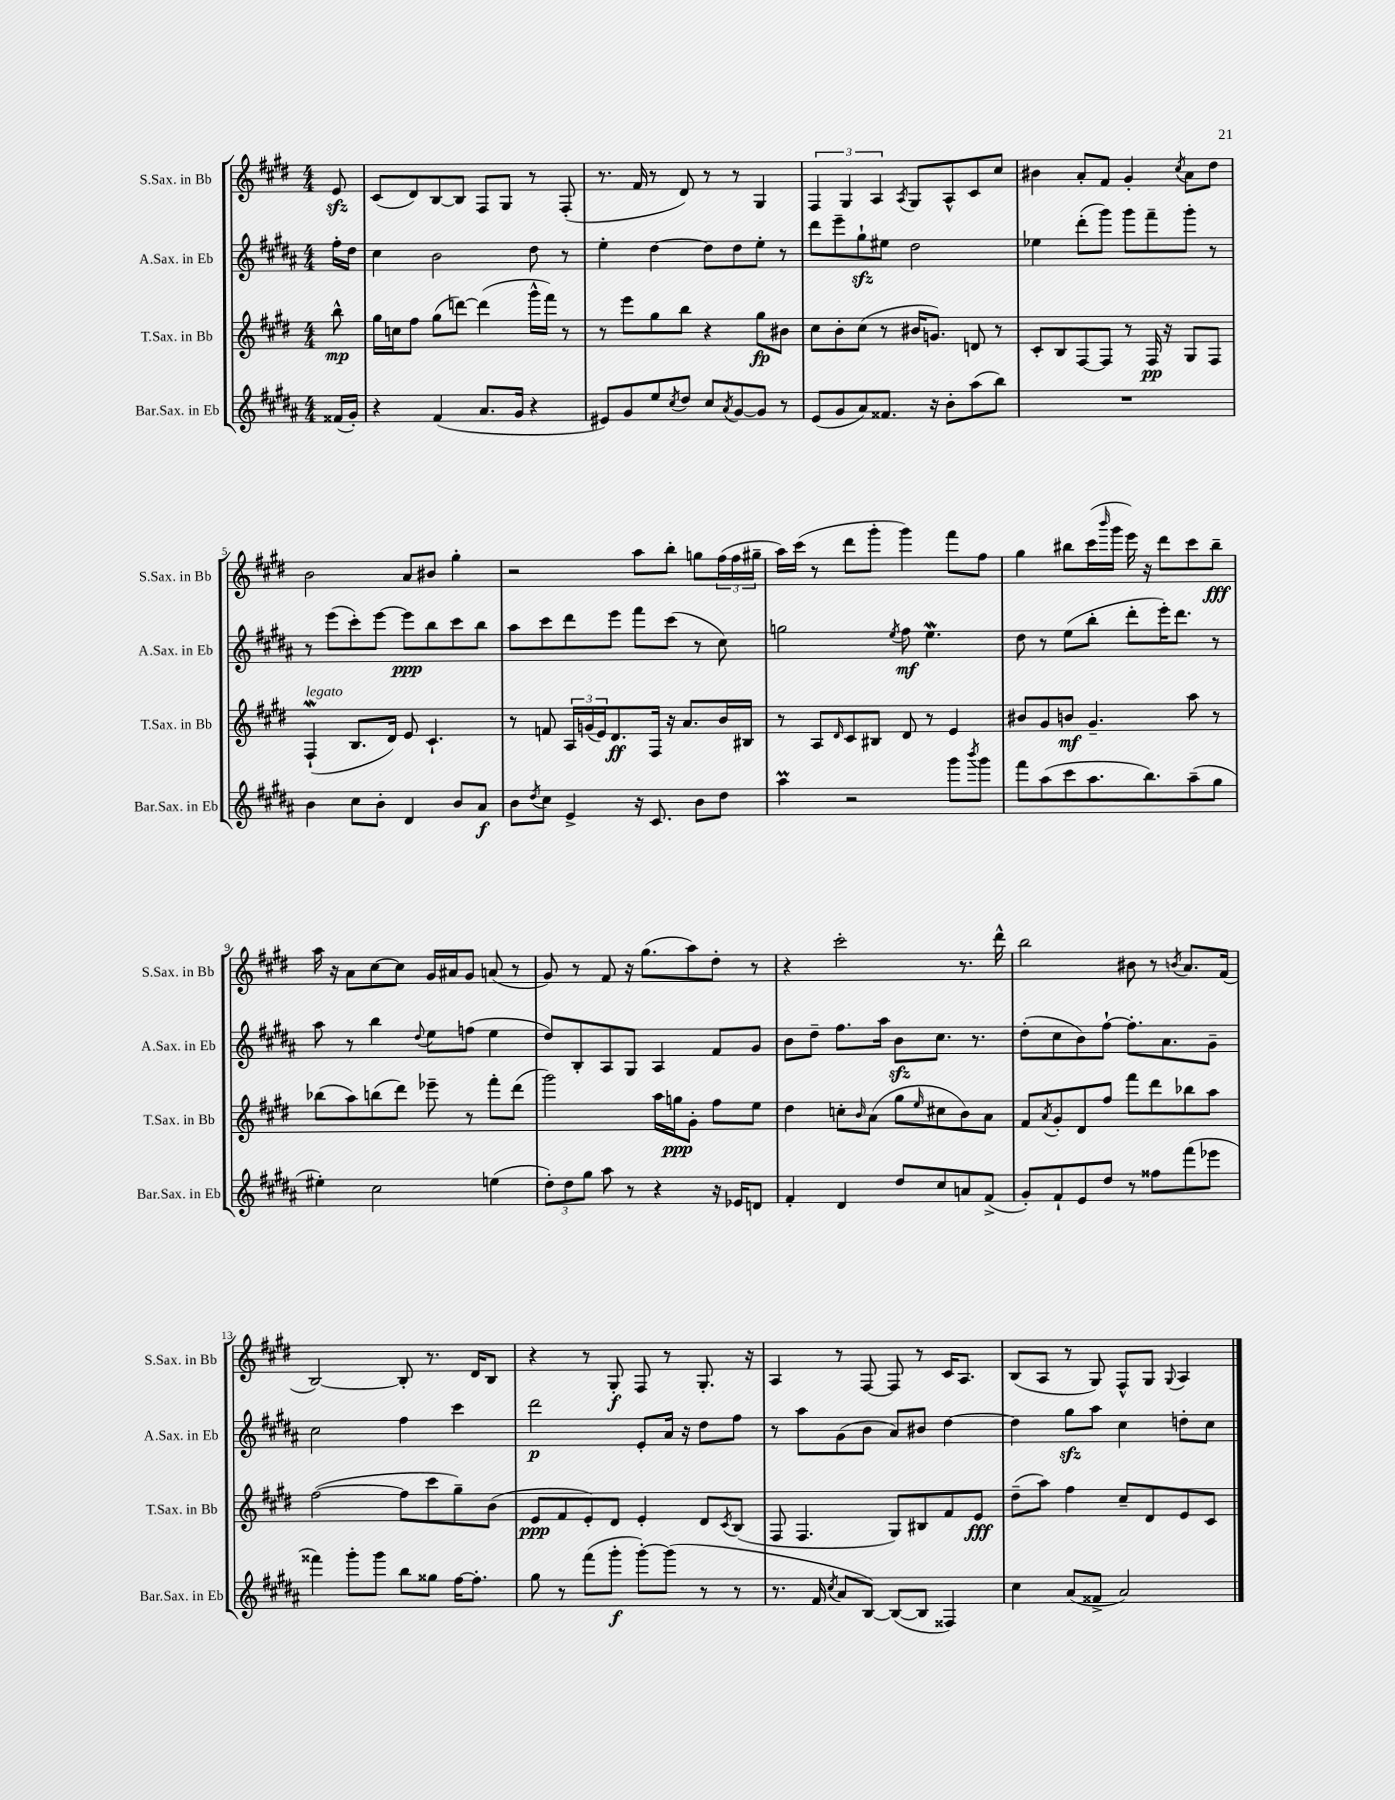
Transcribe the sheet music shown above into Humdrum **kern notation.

**kern	**dynam	**kern	**dynam	**kern	**dynam	**kern	**dynam
*part4	*part4	*part3	*part3	*part2	*part2	*part1	*part1
*staff4	*staff4	*staff3	*staff3	*staff2	*staff2	*staff1	*staff1
*I"Bar.Sax. in Eb	*	*I"T.Sax. in Bb	*	*I"A.Sax. in Eb	*	*I"S.Sax. in Bb	*
*I'Bar.Sax. in Eb	*	*I'T.Sax. in Bb	*	*I'A.Sax. in Eb	*	*I'S.Sax. in Bb	*
*clefG2	*	*clefG2	*	*clefG2	*	*clefG2	*
*k[f#c#g#d#a#]	*	*k[f#c#g#d#]	*	*k[f#c#g#d#a#]	*	*k[f#c#g#d#]	*
*M4/4	*	*M4/4	*	*M4/4	*	*M4/4	*
=	=	=	=	=	=	=	=
(16f##X/LL	.	8bb^^\	mp	16ff#'\LL	.	8ezz/	.
16g#'/JJ)	.	.	.	16dd#\JJ	.	.	.
=1	=1	=1	=1	=1	=1	=1	=1
4r	.	16gg#\LL	.	4cc#\	.	(8c#/L	.
.	.	16ccn\J	.	.	.	.	.
.	.	8ff#\J	.	.	.	8d#/)	.
(4f#/	.	(8gg#\L	.	2b\	.	[8B/	.
.	.	[8dddn\J)	.	.	.	8B/J]	.
8.a#/L	.	(4ddd\]	.	.	.	8F#/L	.
.	.	.	.	.	.	8G#/J	.
16g#/Jk	.	.	.	.	.	.	.
4r	.	16ggg#^^\LL	.	8dd#\	.	8r	.
.	.	16fff#\JJ)	.	.	.	.	.
.	.	8r	.	8r	.	(8F#'/	.
=2	=2	=2	=2	=2	=2	=2	=2
8e#X/L)	.	8r	.	4ee'\	.	8.r	.
8g#/	.	8eee\L	.	.	.	.	.
.	.	.	.	.	.	16f#/	.
8ee/	.	8gg#\	.	[4dd#\	.	8r	.
8qcc#/	.	.	.	.	.	.	.
8dd#/J	.	8bb\J	.	.	.	8d#/)	.
8cc#/L	.	4r	.	8dd#\L]	.	8r	.
8qa#/	.	.	.	.	.	.	.
[8g#/	.	.	.	8dd#\	.	8r	.
8g#/J]	.	8gg#\L	fp	8ee'\J	.	4G#/	.
8r	.	8b#X\J	.	8r	.	.	.
=3	=3	=3	=3	=3	=3	=3	=3
(8e/L	.	8cc#\L	.	8ddd#\L	.	6F#/	.
8g#/	.	8b'\	.	8eee~\	.	.	.
.	.	.	.	.	.	6G#/	.
8a#/)	.	(8cc#\J	.	8gg#zz`\	.	.	.
.	.	.	.	.	.	6A/	.
8.f##X/J	.	8r	.	8ee#X\J	.	.	.
.	.	.	.	.	.	8qA/	.
.	.	16b#X/KL	.	2dd#\	.	8G#/L	.
16r	.	8.gn/J)	.	.	.	.	.
8b'\L	.	.	.	.	.	8A^^/	.
(8aa#\	.	8dn/	.	.	.	8c#/	.
8bb\J)	.	8r	.	.	.	8cc#/J	.
=4	=4	=4	=4	=4	=4	=4	=4
1r	.	8c#'/L	.	4ee-X\	.	4b#X\	.
.	.	8B/	.	.	.	.	.
.	.	[8F#/	.	(8ddd#'\L	.	8a'/L	.
.	.	8F#/J]	.	8ggg#\J)	.	8f#/J	.
.	.	8r	.	8ggg#\L	.	4g#'/	.
.	.	16F#/	pp	8fff#~\	.	.	.
.	.	16r	.	.	.	.	.
.	.	.	.	.	.	8qcc#/	.
.	.	8G#/L	.	8ggg#'\J	.	8a\L	.
.	.	8F#/J	.	8r	.	8dd#\J	.
!!LO:LB:g=z
=5	=5	=5	=5	=5	=5	=5	=5
!	!	!LO:TX:a:i:t=legato	!	!	!	!	!
4b\	.	(4F#W`/	.	8r	.	2b\	.
.	.	.	.	(8eee\L	.	.	.
8cc#\L	.	8.B/L	.	8ccc#'\)	.	.	.
8b'\J	.	.	.	[8eee\J	.	.	.
.	.	16d#/Jk)	.	.	.	.	.
4d#/	.	8e/	.	8eee\L]	ppp	8a/L	.
.	.	4.c#`/	.	8bb\	.	8b#X/J	.
8b/L	.	.	.	8ccc#\	.	4gg#'\	.
8a#/J	f	.	.	8bb\J	.	.	.
=6	=6	=6	=6	=6	=6	=6	=6
8b\L	.	8r	.	8aa#\L	.	2r	.
8qdd#/	.	.	.	.	.	.	.
8cc#\J	.	8fn/	.	8ccc#\	.	.	.
4e^/	.	24A/LL	.	8ddd#\	.	.	.
.	.	(24gn/	.	.	.	.	.
.	.	24e/J)	.	.	.	.	.
.	.	8.d#/	ff	8eee\J	.	.	.
16r	.	.	.	8fff#\L	.	8aa\L	.
8.c#/	.	16F#/Jk	.	.	.	.	.
.	.	16r	.	(8ccc#\J	.	8bb'\J	.
.	.	8.a/L	.	.	.	.	.
8b\L	.	.	.	8r	.	8ggn\L	.
8dd#\J	.	16b/L	.	8cc#\)	.	(24ff#\L	.
.	.	.	.	.	.	24ff#\	.
.	.	16B#X/JJ	.	.	.	.	.
.	.	.	.	.	.	24gg#X~\JJ	.
=7	=7	=7	=7	=7	=7	=7	=7
4aa#m\	.	8r	.	2ggn\	.	16aa\LL)	.
.	.	.	.	.	.	(16ccc#\JJ	.
.	.	8A/L	.	.	.	8r	.
.	.	16qqd#/	.	.	.	.	.
2r	.	8c#/	.	.	.	8ddd#\L	.
.	.	8B#X/J	.	.	.	8ggg#'\J	.
.	.	.	.	8qee/	.	.	.
.	.	8d#/	.	8ff#\	mf	4ggg#\)	.
.	.	8r	.	4.eew\	.	.	.
8ggg#\L	.	4e/	.	.	.	8fff#\L	.
8qbbb/	.	.	.	.	.	.	.
8ggg#\J	.	.	.	.	.	8ff#\J	.
=8	=8	=8	=8	=8	=8	=8	=8
8fff#\L	.	8b#X/L	.	8dd#\	.	4gg#\	.
(8aa#\	.	8g#/	.	8r	.	.	.
8ccc#\	.	8bn/J	mf	(8ee\L	.	8bb#X\L	.
8.aa#\	.	4.g#~/	.	8bb'\J	.	(16ccc#\L	.
.	.	.	.	.	.	16qqbbb/	.
.	.	.	.	.	.	16ggg#\JJ	.
.	.	.	.	8ddd#'\L	.	16eee\)	.
8.bb\)	.	.	.	.	.	16r	.
.	.	.	.	16eee'\K)	.	8ddd#\L	.
.	.	.	.	8.ddd#\J	.	.	.
(8aa#~\	.	8aa\	.	.	.	8ccc#\	.
8gg#\J	.	8r	.	8r	.	8bb#~\J	fff
!!LO:LB:g=z
=9	=9	=9	=9	=9	=9	=9	=9
4ee#X'\)	.	(8bb-X\L	.	8aa#\	.	16aa\	.
.	.	.	.	.	.	16r	.
.	.	8aa\)	.	8r	.	8a\L	.
2cc#\	.	(8bbn\	.	4bb\	.	[8cc#\	.
.	.	8ddd#\J)	.	.	.	8cc#\J]	.
.	.	.	.	8qqdd#/	.	.	.
.	.	8eee-X~\	.	8ee\L	.	16g#/LL	.
.	.	.	.	.	.	16a#X/J	.
.	.	8r	.	(8ffn\J	.	8g#/J	.
(4een\	.	8fff#'\L	.	4ee\	.	(8an/	.
.	.	(8ddd#\J	.	.	.	8r	.
=10	=10	=10	=10	=10	=10	=10	=10
12dd#'\L)	.	2ggg#\)	.	8dd#/L)	.	8g#/)	.
12dd#\	.	.	.	.	.	.	.
.	.	.	.	8B'/	.	8r	.
12gg#\J	.	.	.	.	.	.	.
8aa#\	.	.	.	8A#/	.	8f#/	.
8r	.	.	.	8G#/J	.	16r	.
.	.	.	.	.	.	(8.gg#\L	.
4r	.	16aa\LL	.	4A#/	.	.	.
.	.	16ggn\J	ppp	.	.	.	.
.	.	8g#'\J	.	.	.	8aa\)	.
16r	.	8ff#\L	.	8f#/L	.	8dd#'\J	.
16e-X/KL	.	.	.	.	.	.	.
8dn/J	.	8ee\J	.	8g#/J	.	8r	.
=11	=11	=11	=11	=11	=11	=11	=11
4f#'/	.	4dd#\	.	8b\L	.	4r	.
.	.	.	.	8dd#~\J	.	.	.
4d#/	.	8ccn'\L	.	8.ff#\L	.	2ccc#'\	.
.	.	16qqb/	.	.	.	.	.
.	.	(8a\J	.	.	.	.	.
.	.	.	.	16aa#\Jk	.	.	.
8dd#/L	.	8gg#\L	.	8bzz\L	.	.	.
.	.	16qqee/	.	.	.	.	.
8cc#/	.	8cc#X\	.	8.cc#\J	.	.	.
8an/	.	8b\)	.	.	.	8.r	.
.	.	.	.	8.r	.	.	.
(8f#^/J	.	8a\J	.	.	.	.	.
.	.	.	.	.	.	16ddd#^^\	.
=12	=12	=12	=12	=12	=12	=12	=12
8g#'/L)	.	8f#/L	.	(8dd#'\L	.	2bb\	.
.	.	8qa/	.	.	.	.	.
8f#`/	.	8g#'/	.	8cc#\	.	.	.
8e/	.	8d#/	.	8b\)	.	.	.
8dd#/J	.	8ff#/J	.	[8ff#`\J	.	.	.
8r	.	8fff#\L	.	8.ff#'\L]	.	8b#X\	.
8ff##X\L	.	8ddd#\	.	.	.	8r	.
.	.	.	.	8.a#\	.	.	.
.	.	.	.	.	.	8qbn/	.
(8fff#\	.	8bb-X\	.	.	.	8.a/L	.
8eee-X\J	.	8aa\J	.	8g#~\J	.	.	.
.	.	.	.	.	.	(16f#/Jk	.
!!LO:LB:g=z
=13	=13	=13	=13	=13	=13	=13	=13
4fff##X\)	.	([2ff#\	.	2cc#\	.	[2B/)	.
8ggg#'\L	.	.	.	.	.	.	.
8ggg#\J	.	.	.	.	.	.	.
8bb\L	.	8ff#\L]	.	4ff#\	.	8B'/]	.
8gg##X\J	.	8ccc#\	.	.	.	8.r	.
[16ff#\KL	.	8gg#~\)	.	4ccc#\	.	.	.
8.ff#'\J]	.	.	.	.	.	16d#/KL	.
.	.	(8b\J	.	.	.	8B/J	.
=14	=14	=14	=14	=14	=14	=14	=14
8gg#\	.	8e/L	ppp	2ddd#\	p	4r	.
8r	.	8f#/	.	.	.	.	.
(8fff#\L	.	8e'/)	.	.	.	8r	.
8ggg#'\J	f	8d#/J	.	.	.	8G#'/	f
[8ggg#'\L)	.	4e'/	.	8e'/L	.	8F#/	.
(8ggg#\J]	.	.	.	16a#/Jk	.	8r	.
.	.	.	.	16r	.	.	.
8r	.	8d#/L	.	8dd#\L	.	8.G#'/	.
.	.	8qc#/	.	.	.	.	.
8r	.	(8B/J	.	8ff#\J	.	.	.
.	.	.	.	.	.	16r	.
=15	=15	=15	=15	=15	=15	=15	=15
8.r	.	8F#/	.	8r	.	4A/	.
.	.	4.F#/	.	8aa#\L	.	.	.
16f#/	.	.	.	.	.	.	.
8qcc#/	.	.	.	.	.	.	.
8a#/L	.	.	.	(8g#\	.	8r	.
[8B/J)	.	.	.	8b\J	.	[8F#/	.
(8B/L_	.	8G#/L)	.	8a#/L)	.	8F#/]	.
8B/J]	.	8B#X/	.	8b#X/J	.	8r	.
4F##X/)	.	8f#/	.	[4dd#\	.	16c#/KL	.
.	.	.	.	.	.	8.A/J	.
.	.	8e/J	fff	.	.	.	.
=16	=16	=16	=16	=16	=16	=16	=16
4cc#\	.	(8dd#~\L	.	4dd#\]	.	(8B/L	.
.	.	8aa\J)	.	.	.	8A/J	.
(8a#/L	.	4ff#\	.	8gg#zz\L	.	8r	.
8f##X^/J	.	.	.	8aa#\J	.	8G#/)	.
2a#/)	.	8cc#~/L	.	4cc#\	.	8F#^^/L	.
.	.	8d#/	.	.	.	8G#/J	.
.	.	.	.	.	.	8qqG#/	.
.	.	8e/	.	8ddn'\L	.	4A/	.
.	.	8c#/J	.	8cc#\J	.	.	.
==	==	==	==	==	==	==	==
*-	*-	*-	*-	*-	*-	*-	*-
